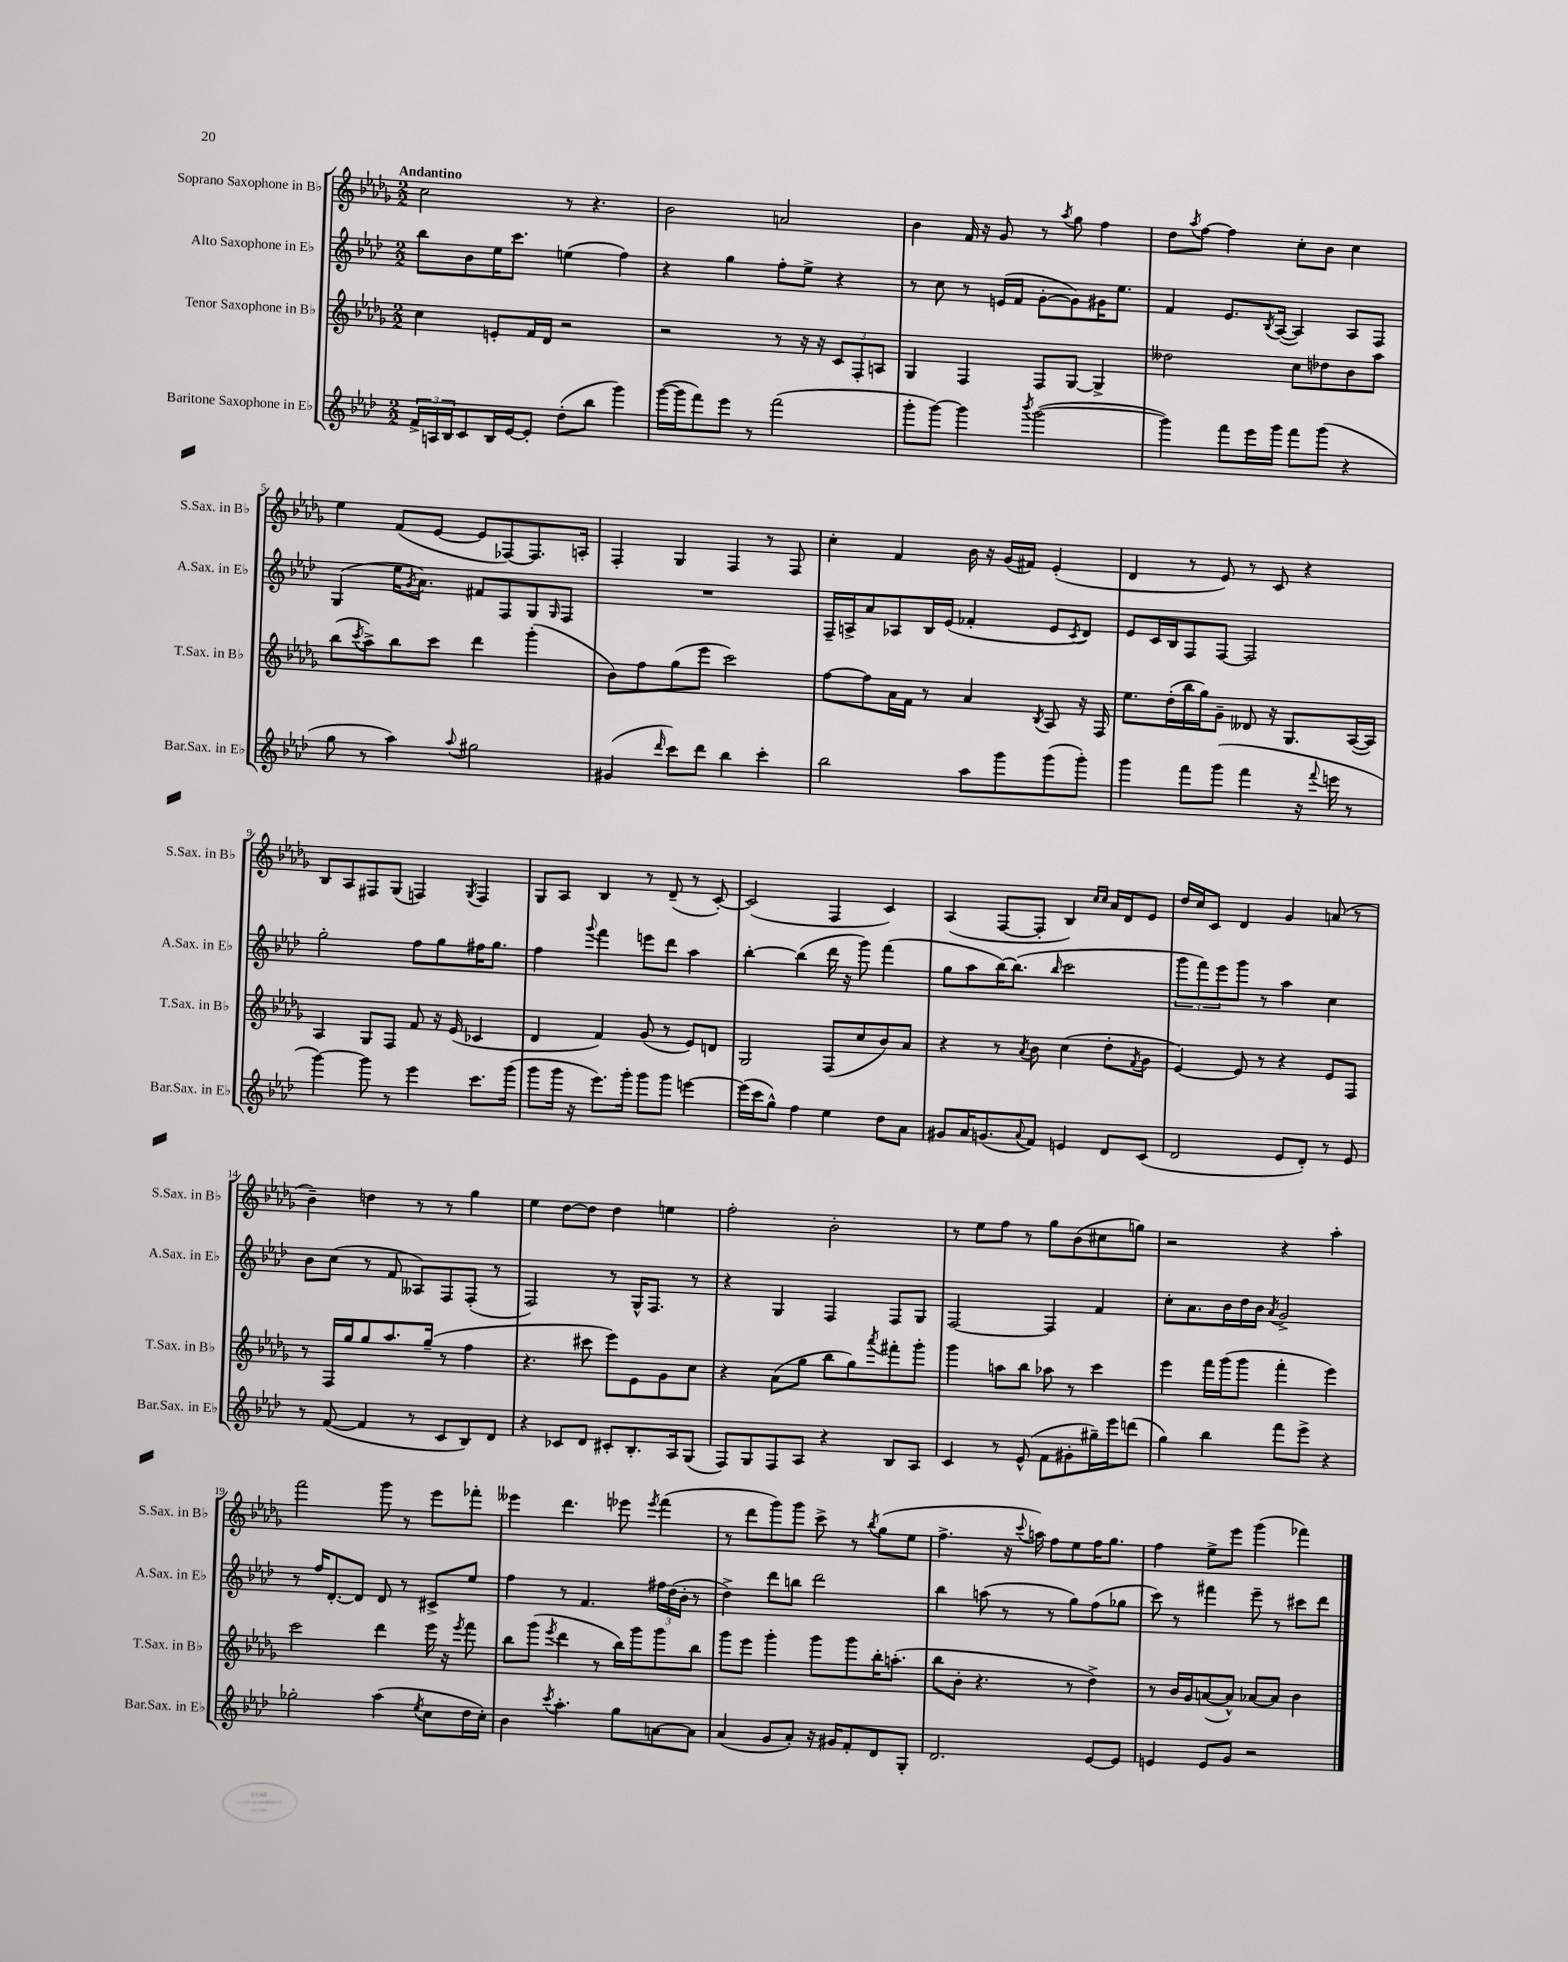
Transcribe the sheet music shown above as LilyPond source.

<<
\new StaffGroup <<
\new Staff = "s0" \with { instrumentName = "Soprano Saxophone in Bb" shortInstrumentName = "S.Sax. in Bb" } {
    \clef treble \key des \major \numericTimeSignature \time 2/2 \tempo "Andantino"
    c''2 r8 r4. |
    bes'2 a'2 |
    bes'4 f'16 r16 ges'8 r8 \acciaccatura { aes''8 } ges''8 f''4 |
    des''8 \acciaccatura { aes''8 } f''8~ f''4 c''8-. bes'8 c''4 |
    ees''4 f'8( ees'8~ ees'8 fes8~) fes8. a16-. |
    f4-. ges4 f4 r8 f8 |
    c''4-. f'4 bes'16 r16 ges'16( fis'16) ees'4-.( |
    des'4 r8 ees'8) r8 c'8 r4 |
    bes8 aes8 fis8 ges8( f4) \acciaccatura { ges8 } f4 |
    ges8 aes8 bes4 r8 des'8--( r8 c'8~-.) |
    c'2( f4 c'4) |
    aes4( f8~ f8-. bes4) \grace { c''16 c''16 } aes'16 des'16 ees'8 |
    des''16 c''16 c'8 des'4 ges'4 a'8( r8 |
    bes'4--) d''4 r8 r8 ges''4 |
    ees''4 des''8~ des''8 des''4 e''4 |
    f''2-. bes'2-. |
    r8 ees''8 f''8 r8 ges''8 bes'8( cis''8 g''8) |
    r2 r4 aes''4-. |
    f'''2 ges'''8 r8 ees'''8 fes'''8-. |
    eeses'''4 des'''4. ees'''8 \acciaccatura { ees'''8 } f'''4( |
    r8 des'''8 ges'''8) ges'''8 c'''8-> r8 \acciaccatura { bes''8 } ges''8( ees''8 |
    f''4.-> r16 \appoggiatura { c'''8 } a''16) f''8 ees''8 f''16 ges''8. |
    f''4 ees''8-> ees'''8 ges'''4( fes'''4) \bar "|." |
}
\new Staff = "s1" \with { instrumentName = "Alto Saxophone in Eb" shortInstrumentName = "A.Sax. in Eb" } {
    \clef treble \key aes \major \numericTimeSignature \time 2/2
    bes''8 bes'8 ees''16 c'''8. e''4( f''4) |
    r4 g''4 f''8-. ees''8-> r4 |
    r8 c''8 r8 e'16( f'16 g'8~-. g'8) gis'16 ees''8. |
    f'4 ees'8. \acciaccatura { bes8 } aes16~( aes4) aes8 f8 |
    g4( ees''16 \acciaccatura { g'8 } aes'8.) fis'8 f8 g8 \grace { g16 } f8 |
    R1 |
    f16-- a16-> aes'8 aes8 bes16 ees'16( fes'4-. ees'8 \acciaccatura { c'8 } des'8) |
    ees'8 c'16 bes16 f8 f8~ f2 |
    g''2-. f''8 g''8 fis''16 g''8. |
    f''4 \appoggiatura { g'''8 } f'''4 e'''8 des'''8 aes''4 |
    bes''4~-. bes''4( des'''16 r16 g'''8) f'''4( |
    g''8 aes''8 bes''16~) bes''8.( \grace { bes''16 } c'''2 |
    \tuplet 3/2 { g'''8 f'''8) ees'''8 } g'''8 r8 aes''4 c''4 |
    bes'8 c''8( r8 f'8 aeses8) f8 f8-.( r8 |
    f2) r8 g16-^ f8. r8 |
    r4 g4 f4 f8 g8 |
    f2~ f4 f'4 |
    c''8-. aes'8. bes'16 des''16 bes'16 \acciaccatura { aes'8 } g'2-> |
    r8 f''16 des'8.~-. des'8 des'8 r8 cis'8-> ees''8 |
    f''4 r8 f'4. \tuplet 3/2 { fis''16 des''16( bes'16-. } r8 |
    des''4->) des'''8 b''8 des'''2 |
    bes''4 a''8( r8 r8 g''8) f''8( ges''8 |
    c'''8) r8 fis'''4 ees'''8-- r8 cis'''8 des'''8 \bar "|." |
}
\new Staff = "s2" \with { instrumentName = "Tenor Saxophone in Bb" shortInstrumentName = "T.Sax. in Bb" } {
    \clef treble \key des \major \numericTimeSignature \time 2/2
    c''4 e'8-. f'16 des'16 r2 |
    r2 r8 r16 r16 \tuplet 3/2 { c'8 f8-. a8 } |
    ges4 f4 f8 ges8~ ges4-> |
    deses''2 c''8 des''8 bes'8 aes''8 |
    bes''8( \acciaccatura { c'''8 } aes''8->) bes''8 c'''8 des'''4 ges'''4-.( |
    bes'8) f''8 ges''8( ees'''8 c'''2) |
    f''8~ f''8 aes'16 f'16 r8 aes'4 \acciaccatura { bes8 } aes8 r16 f16 |
    ees''8. des''16-.( bes''16 ges''16) ges'8-- deses'8 r16 ges8. aes16~( aes16) |
    aes4 ges8 f8 f'8 r16 ees'16( ces'4 |
    des'4 f'4) ges'8( r8 ees'8) d'8 |
    ges2 f8( c''8 bes'8) aes'8 |
    r4 r8 \acciaccatura { aes'8 } bes'8 c''4( des''8-. \acciaccatura { f'8 } ges'8 |
    ees'4~) ees'8 r8 r4 ees'8 f8 |
    r8 f16 ges''16 ges''8 aes''8. ges''16--( r8 f''4 |
    r4. cis'''8 ees'''8) ees'8 ges'8 c''8 |
    r4 aes'8( ges''8 bes''8 ges''8) \acciaccatura { aes'''8 } fis'''8-. ges'''8-. |
    ges'''4 a''8 bes''8 aes''8 r8 c'''4 |
    ees'''4 f'''16 ges'''16( ges'''8 f'''4-. ees'''4) |
    c'''2 des'''4 ees'''16 r16 \acciaccatura { ees'''8 } f'''8 |
    bes''8 ges'''8( \acciaccatura { ees'''8 } des'''4 r8 bes''16) ges'''16 ges'''8 bes''8 |
    ges'''8 ees'''8 ges'''4-. ges'''8 ges'''8 bes''16-. a''8.-.( |
    bes''8 bes'8-. r4. r8 des''4->) |
    r8 bes'16 ges'16 a'8~( a'8-^) aes'8~ aes'8 bes'4 \bar "|." |
}
\new Staff = "s3" \with { instrumentName = "Baritone Saxophone in Eb" shortInstrumentName = "Bar.Sax. in Eb" } {
    \clef treble \key aes \major \numericTimeSignature \time 2/2
    \tuplet 3/2 { f'16-> a16 bes16 } c'8 bes16 ees'16~ ees'8-. des''8-.( bes''8 g'''4) |
    g'''16~( g'''16 f'''8) ees'''8 r8 f'''2( |
    g'''8-. g'''8~) g'''4 \acciaccatura { bes'''8 } g'''2~( |
    g'''4) f'''8 ees'''16 g'''16 f'''8 g'''8( r4 |
    g''8 r8 aes''4) \appoggiatura { aes''8 } gis''2 |
    gis'4( \grace { des'''16 } c'''8) des'''8 bes''4 c'''4-. |
    bes''2 aes''8 g'''8 g'''8( g'''8-.) |
    g'''4 f'''8 g'''8( f'''4 r16 \appoggiatura { f'''8 } e'''16 r8 |
    g'''4~) g'''8 r8 ees'''4 c'''8. g'''16( |
    g'''8 g'''16 r16 ees'''8.) g'''16-. g'''8 g'''8 e'''4~ |
    e'''16( c'''16 g''8-^) f''4 ees''4 des''8 aes'8 |
    gis'8 aes'16 g'8.( \appoggiatura { aes'8 } f'8) e'4 des'8 c'8( |
    des'2 ees'8 des'8-.) r8 ees'8 |
    r8 f'8~( f'4 r8 c'8 bes8) des'8 |
    r4 ces'8 des'8 cis'8-. bes8.-. aes16 g8( |
    f8) g8 f8 aes8 r4 bes8 aes8 |
    c'4 r8 ees'8-^( f'8 gis'8-. gis''16--) ees'''16 d'''8( |
    g''4) bes''4 f'''8 ees'''8-> r4 |
    ges''2-. aes''4( \acciaccatura { ees''8 } c''8 des''16 c''16-.) |
    bes'4 \acciaccatura { c'''8 } aes''4.-. g''8 a'8~ a'8 |
    aes'4( g'8 aes'8-.) r16 gis'16 f'8-. des'8 g8-. |
    des'2. ees'8~ ees'8 |
    e'4 e'8 g'8 r2 \bar "|." |
}
>>
>>
